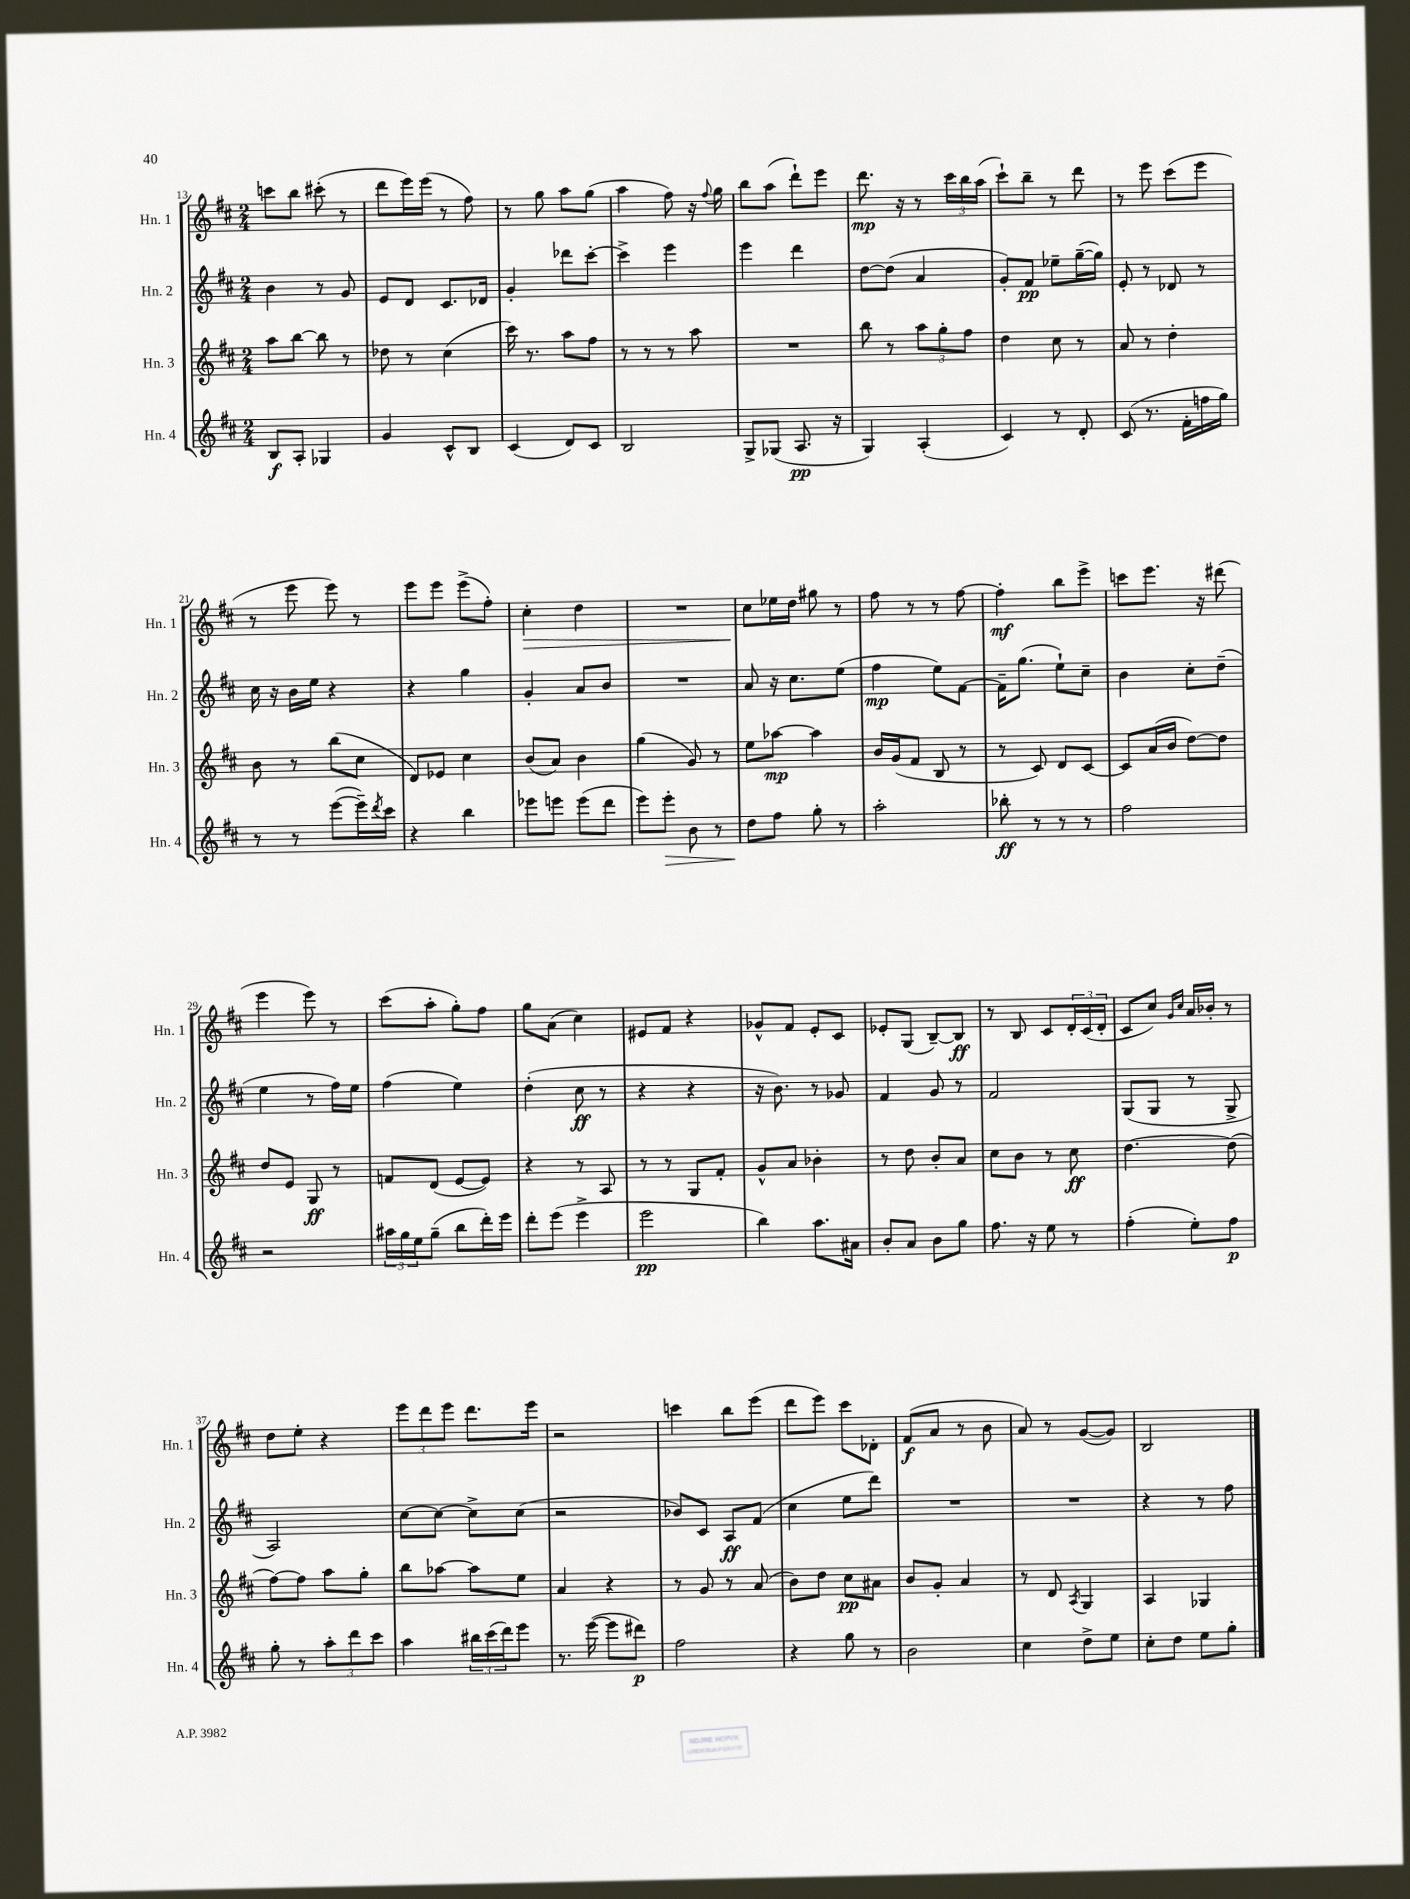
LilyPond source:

<<
\new StaffGroup <<
\new Staff = "s0" \with { instrumentName = "Hn. 1" shortInstrumentName = "Hn. 1" } {
    \clef treble \key d \major \numericTimeSignature \time 2/4
    c'''8 b''8 cis'''8-.( r8 |
    d'''8 e'''16) e'''16( r8 fis''8) |
    r8 g''8 a''8 g''8( |
    a''4 fis''8) r16 \appoggiatura { fis''8 } g''16 |
    b''8 a''8( d'''8-!) e'''8 |
    d'''8.\mp r16 r8 \tuplet 3/2 { cis'''16 b''16 a''16( } |
    cis'''8-!) b''8-- r8 d'''8 |
    r8 e'''8 cis'''8( e'''8 |
    r8 e'''8 e'''8) r8 |
    e'''8 e'''8 e'''8->( fis''8-.) |
    cis''4-.\> d''4 |
    R2 |
    cis''8\! ees''16 d''16 gis''8 r8 |
    fis''8 r8 r8 fis''8~ |
    fis''4-.\mf b''8 e'''8-> |
    c'''8 e'''8. r16 dis'''8( |
    e'''4 e'''8) r8 |
    cis'''8( a''8-. g''8-.) fis''8 |
    g''8 a'8( cis''4) |
    eis'8 fis'8 r4 |
    ges'8-^ fis'8 e'8-. cis'8 |
    ees'8-. g8( b8~--) b8\ff |
    r8 b8 cis'8 \tuplet 3/2 { d'16-. cis'16( d'16-. } |
    cis'8 cis''8) \grace { g'16 cis''16 } a'16 bes'16-. r8 |
    d''8 e''8-. r4 |
    \tuplet 3/2 { e'''8 d'''8 e'''8 } d'''8. e'''16 |
    r2 |
    c'''4 b''8 e'''8( |
    d'''8 e'''8) cis'''8 des'8-. |
    fis'8\f( a'8 r8 b'8 |
    a'8) r8 g'8~( g'8) |
    b2 \bar "|." |
}
\new Staff = "s1" \with { instrumentName = "Hn. 2" shortInstrumentName = "Hn. 2" } {
    \clef treble \key d \major \numericTimeSignature \time 2/4
    b'4 r8 g'8 |
    e'8 d'8 cis'8. des'16 |
    g'4-. des'''8 cis'''8~-. |
    cis'''4-> e'''4 |
    e'''4 d'''4 |
    d''8~ d''8( a'4 |
    g'8-.) fis'8\pp ees''8-- g''16~--( g''16) |
    e'8-. r8 des'8 r8 |
    cis''16 r16 b'16 e''16 r4 |
    r4 g''4 |
    g'4-. a'8 b'8 |
    R2 |
    a'8 r16 cis''8. e''8( |
    fis''4\mp e''8) fis'8~ |
    fis'16-- g''8.( e''8-!) cis''8-- |
    b'4 cis''8-. d''8--( |
    e''4 r8 fis''16) e''16 |
    fis''4( e''4) |
    d''4-.( cis''8\ff r8 |
    r4 r4 |
    r16 b'8.) r8 ges'8 |
    fis'4 g'8 r8 |
    fis'2 |
    g8( g8 r8 g8-> |
    a2) |
    cis''8~ cis''8~ cis''8-> cis''8( |
    r2 |
    bes'8) cis'8 a8\ff fis'8( |
    cis''4 e''8 d'''8) |
    R2 |
    R2 |
    r4 r8 fis''8 \bar "|." |
}
\new Staff = "s2" \with { instrumentName = "Hn. 3" shortInstrumentName = "Hn. 3" } {
    \clef treble \key d \major \numericTimeSignature \time 2/4
    a''8 b''8~ b''8 r8 |
    des''8 r8 cis''4( |
    cis'''16) r8. a''8 fis''8 |
    r8 r8 r8 a''8 |
    R2 |
    b''8 r8 \tuplet 3/2 { a''8 g''8-. fis''8 } |
    d''4 cis''8 r8 |
    a'8 r8 d''4-. |
    b'8 r8 b''8( cis''8 |
    d'8) ees'8 cis''4 |
    b'8( a'8) b'4 |
    g''4( g'8) r8 |
    e''8 aes''8~\mp aes''4 |
    b'16 g'16( fis'8 b8 r8 |
    r8 cis'8) d'8 cis'8~ |
    cis'8 a'16( b'16 d''8~) d''8 |
    d''8 e'8 g8\ff r8 |
    f'8 d'8( e'8~ e'8) |
    r4 r8 a8 |
    r8 r8 g8 fis'8-. |
    g'8-^ a'8 bes'4-. |
    r8 d''8 b'8-. a'8 |
    cis''8 b'8 r8 cis''8\ff |
    d''4.~ d''8( |
    fis''8~) fis''8 a''8 g''8-. |
    b''8 aes''8~ aes''8 e''8 |
    a'4 r4 |
    r8 g'8 r8 a'8( |
    b'8) d''8 cis''8\pp ais'8 |
    b'8 g'8-. a'4 |
    r8 d'8 \acciaccatura { a8 } g4 |
    a4 ges4 \bar "|." |
}
\new Staff = "s3" \with { instrumentName = "Hn. 4" shortInstrumentName = "Hn. 4" } {
    \clef treble \key d \major \numericTimeSignature \time 2/4
    b8\f a8-. ges4 |
    g'4 cis'8-^ b8 |
    cis'4( d'8) cis'8 |
    b2 |
    g8-> ges8( a8.\pp r16 |
    g4) a4-.( |
    cis'4) r8 d'8-. |
    cis'8( r8. fis'16-. f''16 g''16) |
    r8 r8 e'''8~( e'''16--) \acciaccatura { d'''8 } cis'''16 |
    r4 b''4 |
    ees'''8 e'''8 e'''8( d'''8 |
    e'''8) e'''8-.\> b'8 r8 |
    d''8\! fis''8 g''8-. r8 |
    a''2-. |
    bes''8-.\ff r8 r8 r8 |
    fis''2 |
    r2 |
    \tuplet 3/2 { ais''16 g''16 e''16 } g''8--( b''8 d'''16-.) e'''16 |
    d'''8-. e'''8( e'''4-> |
    e'''2\pp |
    b''4) a''8. ais'16 |
    b'8-. a'8 b'8 g''8 |
    fis''8. r16 e''8 r8 |
    fis''4-.( e''8-.) fis''8\p |
    g''8-. r8 \tuplet 3/2 { a''8-. d'''8 cis'''8 } |
    a''4 \tuplet 3/2 { bis''16 cis'''16( d'''16) } e'''8 |
    r8. e'''16~( e'''8 dis'''8\p) |
    fis''2 |
    r4 g''8 r8 |
    b'2 |
    cis''4 d''8-> e''8 |
    cis''8-. d''8 e''8 g''8-. \bar "|." |
}
>>
>>
\layout { \context { \Score currentBarNumber = #13 } }
